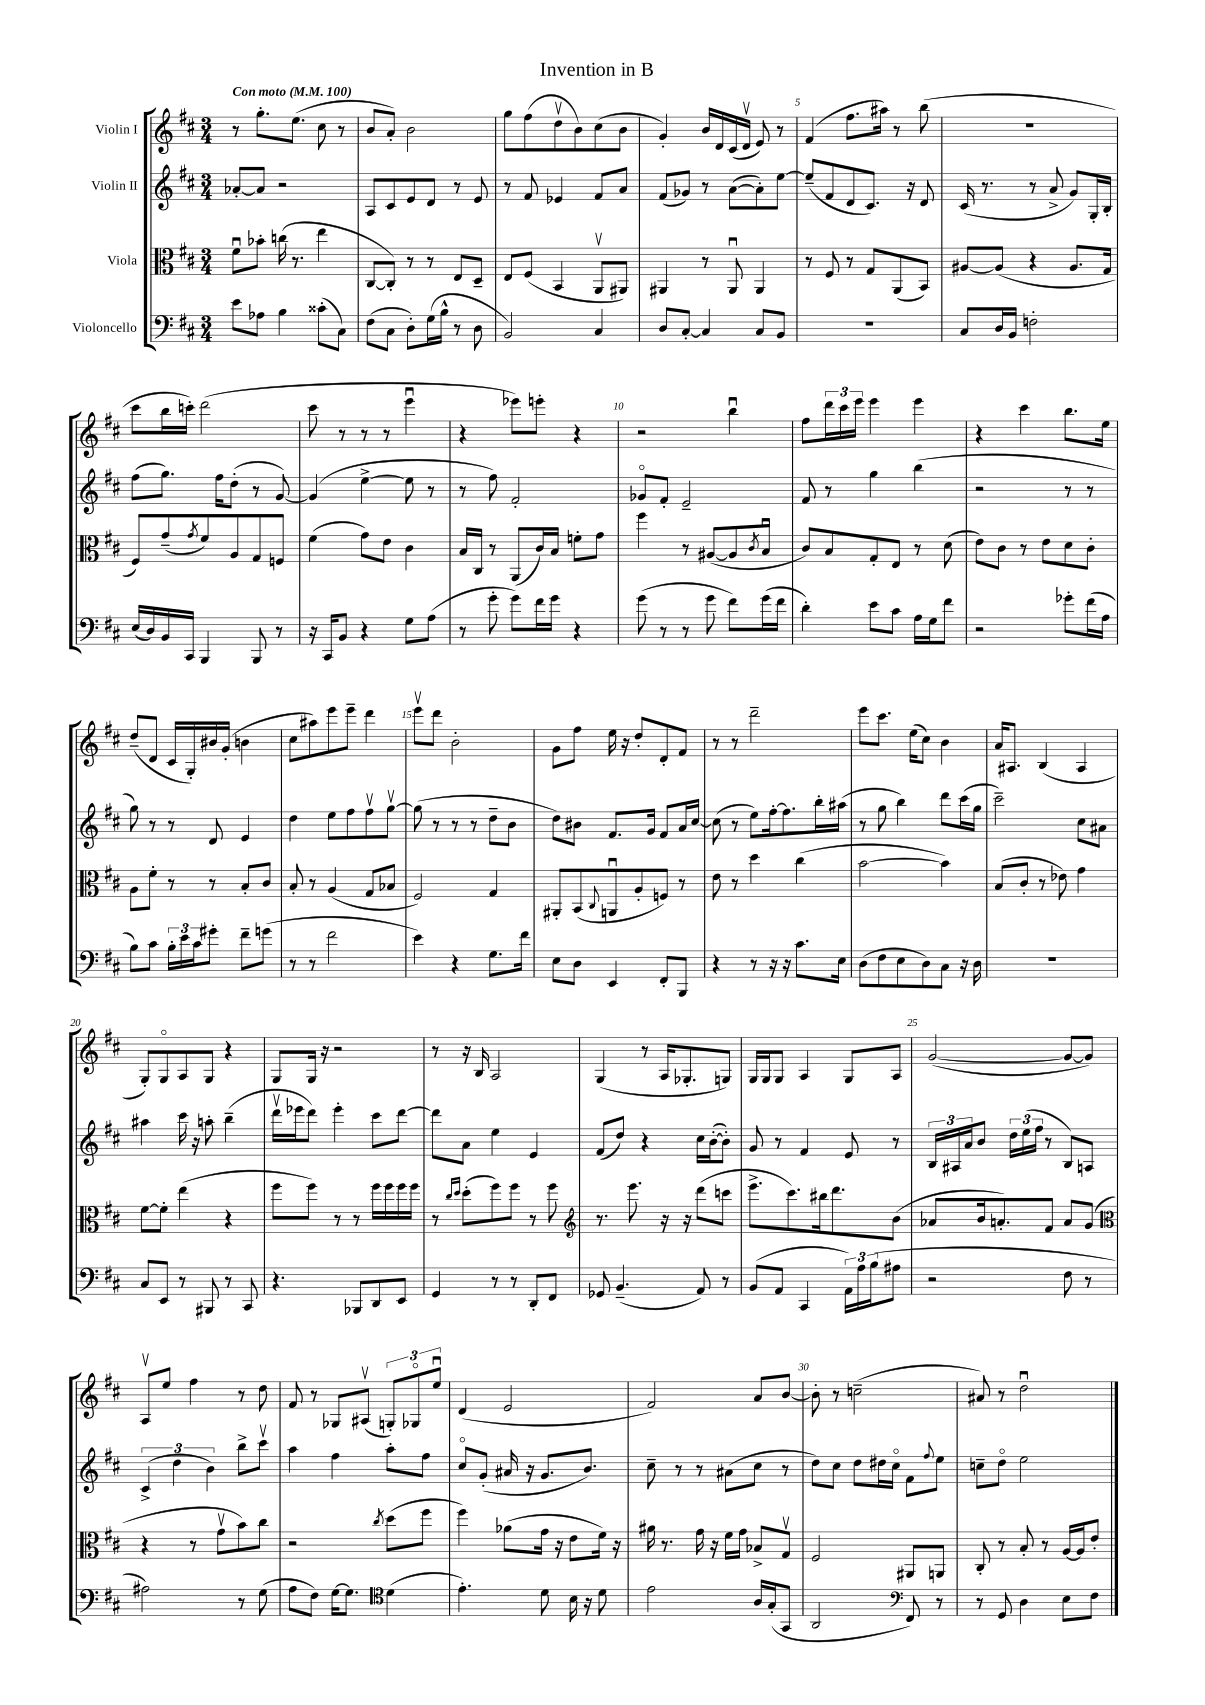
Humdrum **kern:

**kern	**kern	**kern	**kern
*staff4	*staff3	*staff2	*staff1
*clefF4	*clefC3	*clefG2	*clefG2
*k[f#c#]	*k[f#c#]	*k[f#c#]	*k[f#c#]
*M3/4	*M3/4	*M3/4	*M3/4
*MM100	*MM100	*MM100	*MM100
8e	8f#u	[8a-'	8r
8A-	8b-'	8a-]	8.gg'
4B	(16cc	2r	.
.	8.r	.	(8.ee
(8c##'	4ee	.	8cc#
8C#)	.	.	8r
=	=	=	=
(8F#	[8C#	8A	8b
8C#	8C#'])	8c#	8a')
8D')	8r	8e	2b
(16G	8r	8d	.
16B^^	.	.	.
8r	8E	8r	.
8D	8D~	8e	.
=	=	=	=
2BB)	8E	8r	8gg
.	(8F#	8f#	(8ff#
.	4BB	4e-	8ddv
.	.	.	8b)
4C#	8AAv	8f#	(8cc#
.	8AA#)	8a	8b
=	=	=	=
8D	4AA#	(8f#	4g')
[8C#'	.	8g-)	.
4C#]	8r	8r	16b
.	.	.	16d
.	8AA#u	([8a	(16c#
.	.	.	16dv
8C#	4AA#	8a'])	8e)
8BB	.	[8ee	8r
=	=	=	=
2.r	8r	(8ee~]	(4f#
.	8F#	8f#	.
.	8r	8d	8.ff#
.	8G	8.c#)	.
.	.	.	16aa#)
.	(8AA	.	8r
.	.	16r	.
.	8BB)	8d	(8bb
=	=	=	=
8C#	[8A#	(16c#	2.r
.	.	8.r	.
16D	(8A#]	.	.
16BB	.	.	.
2F'	4r	8r	.
.	.	8a^	.
.	8.A#	8g)	.
.	.	16G'	.
.	16G	16B'	.
=	=	=	=
(16E	8F#)	(8ff#	8ccc#
16D)	.	.	.
16BB	(8g~	8.gg)	16bb
16CC#	.	.	16ccc')
.	8qg	.	.
4BBB	8f#)	.	(2ddd
.	.	16ff#	.
.	8A	(8dd'	.
8BBB	8G	8r	.
8r	8F	[8g)	.
=	=	=	=
16r	(4f#	(4g]	8ccc#
16CC#	.	.	.
8BB	.	.	8r
4r	8g)	[4ee^	8r
.	8e	.	8r
8G	4c#	8ee]	4eeeu
(8A	.	8r	.
=	=	=	=
8r	16B	8r	4r
.	16C#	.	.
8g'	8r	8ff#)	.
8g)	(8AA	2f#'	8eee-)
16f#	16c#)	.	8eee'
16g	16B	.	.
4r	8f'	.	4r
.	8g	.	.
=	=	=	=
(8g	4ff#	8g-o	2r
8r	.	8f#'	.
8r	8r	2e~	.
8g	([8A#	.	.
8f#)	8A#]	.	4bbu
.	8qc#	.	.
(16g	8Bu	.	.
16f#	.	.	.
=	=	=	=
4d')	8c#)	8f#	8ff#
.	8B	8r	24ddd
.	.	.	24ccc#
.	.	.	24eee
8e	8G'	4gg	4eee
8c#	8E	.	.
16A	8r	(4bb	4eee
16G	.	.	.
8f#	(8d	.	.
=	=	=	=
2r	8e)	2r	4r
.	8c#	.	.
.	8r	.	4ccc#
.	8e	.	.
8g-'	8d	8r	8.bb
(16f#	8c#'	8r	.
16A	.	.	16ee
=	=	=	=
8B)	8A	8gg)	(8dd~
8c#	8f#'	8r	8d
24B'	8r	8r	16c#
24e	.	.	.
.	.	.	16G')
24c#	.	.	.
8g#'	8r	8d	16b#
.	.	.	(16g'
8f#~	8B'	4e	4b
(8g	8c#	.	.
=	=	=	=
8r	8B'	4dd	8cc#
8r	8r	.	8aa#)
2f#	(4A	8ee	8eee
.	.	8ff#	8eee~
.	8G	8ff#v	4ddd
.	8B-	[8ggv	.
=	=	=	=
4e)	2F#)	(8gg]	8eeev
.	.	8r	8ddd
4r	.	8r	2b'
.	.	8r	.
8.G	4G	8dd~	.
.	.	8b	.
16f#	.	.	.
=	=	=	=
8E	8AA#'	8dd)	8g
8D	(8BB	8b#	8ff#
.	8qqC#	.	.
4EE	8AAu	8.f#	16ee
.	.	.	16r
.	8A'	.	8dd'
.	.	16g	.
8FF#'	8F)	8f#	8d'
8BBB	8r	16a	8f#
.	.	[16cc#	.
=	=	=	=
4r	8e	(8cc#]	8r
.	8r	8r	8r
8r	4dd	8ee)	2ddd~
16r	.	[16ff#'	.
16r	.	8.ff#]	.
8.c#	(4cc#	.	.
.	.	16bb'	.
16E	.	(16aa#	.
=	=	=	=
(8D	[2b	8r	8eee
8F#	.	8gg	8.ccc#
8E	.	4bb)	.
.	.	.	(16ee
8D)	.	.	8cc#)
8C#	4b])	8ddd	4b
16r	.	(16ccc#	.
16D	.	16gg	.
=	=	=	=
2.r	(8B	2ccc#~)	16a
.	.	.	8.A#
.	8c#'	.	.
.	8r	.	(4B
.	8e-)	.	.
.	4g	8cc#	4A#
.	.	8a#	.
=	=	=	=
8C#	[8f#	4aa#	8G')
8EE	8f#']	.	8Go
8r	(4ee	16ccc#	8A
.	.	16r	.
8BBB#	.	8aa'	8G
8r	4r	(4bb~	4r
8CC#	.	.	.
=	=	=	=
4.r	8ff#	16dddv	8G
.	.	16eee-	.
.	8ff#)	8ddd)	16G
.	.	.	16r
.	8r	4eee-'	2r
8BBB-	8r	.	.
8DD	16ff#	8ccc#	.
.	16ff#	.	.
8EE	16ff#	[8ddd	.
.	16ff#	.	.
=	=	=	=
4GG	8r	8ddd]	8r
.	16qqcc#	.	.
.	16qqdd	.	.
.	(8dd'	8a	16r
.	.	.	16B
8r	8ff#)	4ee	2A
8r	8ff#	.	.
8DD'	8r	4e	.
8FF#	8ff#	.	.
=	=	=	=
*	*clefG2	*	*
8GG-	8.r	(8f#	(4G
(4.BB~	.	8dd)	.
.	8.eee	.	.
.	.	4r	8r
.	16r	.	16A
.	16r	.	8.G-'
8AA)	(8ddd	16cc#	.
.	.	([16b'	.
8r	8ccc	8b'])	8G)
=	=	=	=
(8BB	8.eee^	8g	16G
.	.	.	16G
8AA	.	8r	8G
.	8.ccc#)	.	.
4CC#	.	4f#	4A
.	16bb#	.	.
.	8.ddd	.	.
24AA)	.	8e	8G
24A	.	.	.
(24B	.	.	.
8A#	(8b	8r	8A
=	=	=	=
2r	8a-	24B	([2g
.	.	24A#	.
.	.	24a	.
.	16b	8b	.
.	8.a')	.	.
.	.	24dd	.
.	.	(24ee	.
.	.	24ff#	.
.	8f#	8r	.
8F#	8a	8B)	8g_
8r	(8g	8A	8g])
=	=	=	=
*	*clefC3	*	*
2A#)	4r	(6c#^	8Av
.	.	.	8ee
.	.	6dd	.
.	8r	.	4ff#
.	.	6b)	.
.	8gv	.	.
8r	8b)	8bb^	8r
(8G	8cc#	8ccc#v	8dd
=	=	=	=
8A	2r	4aa	8f#
8F#)	.	.	8r
[16G	.	4ff#	8G-
8.G]	.	.	.
.	.	.	(8A#v
*clefC4	*	*	*
.	8qcc#	.	.
(4d	(8dd	8aa'	12G')
.	.	.	12G-o
.	8ff#	8ff#	.
.	.	.	12eeu
=	=	=	=
4.e')	4ff#)	8cc#o	(4d
.	.	(8g'	.
.	(8a-	16a#	2e
.	.	16r	.
8d	16g	8.g	.
.	16r	.	.
16B	8e	.	.
16r	.	8.b)	.
8d	16f#)	.	.
.	16r	.	.
=	=	=	=
2e	16a#	8cc#~	2f#)
.	8.r	.	.
.	.	8r	.
.	16g	8r	.
.	16r	.	.
.	16f#	(8a#	.
.	16g	.	.
16A	8B-^	8cc#	8a
(16G'	.	.	.
8GG	8Gv	8r	[8b
=	=	=	=
2AA	2F#	8dd)	8b']
.	.	8cc#	8r
.	.	8dd	(2cc~
.	.	16dd#	.
.	.	16cc#o	.
*clefF4	*	*	*
8FF#)	8AA#	8f#	.
.	.	8qqff#	.
8r	8AA	8ee	.
=	=	=	=
8r	8C#'	8cc~	8a#)
8GG	8r	8ddo	8r
4D	8B'	2ee	2ddu
.	8r	.	.
8E	[16A	.	.
.	16A]	.	.
8F#	8e'	.	.
==	==	==	==
*-	*-	*-	*-
